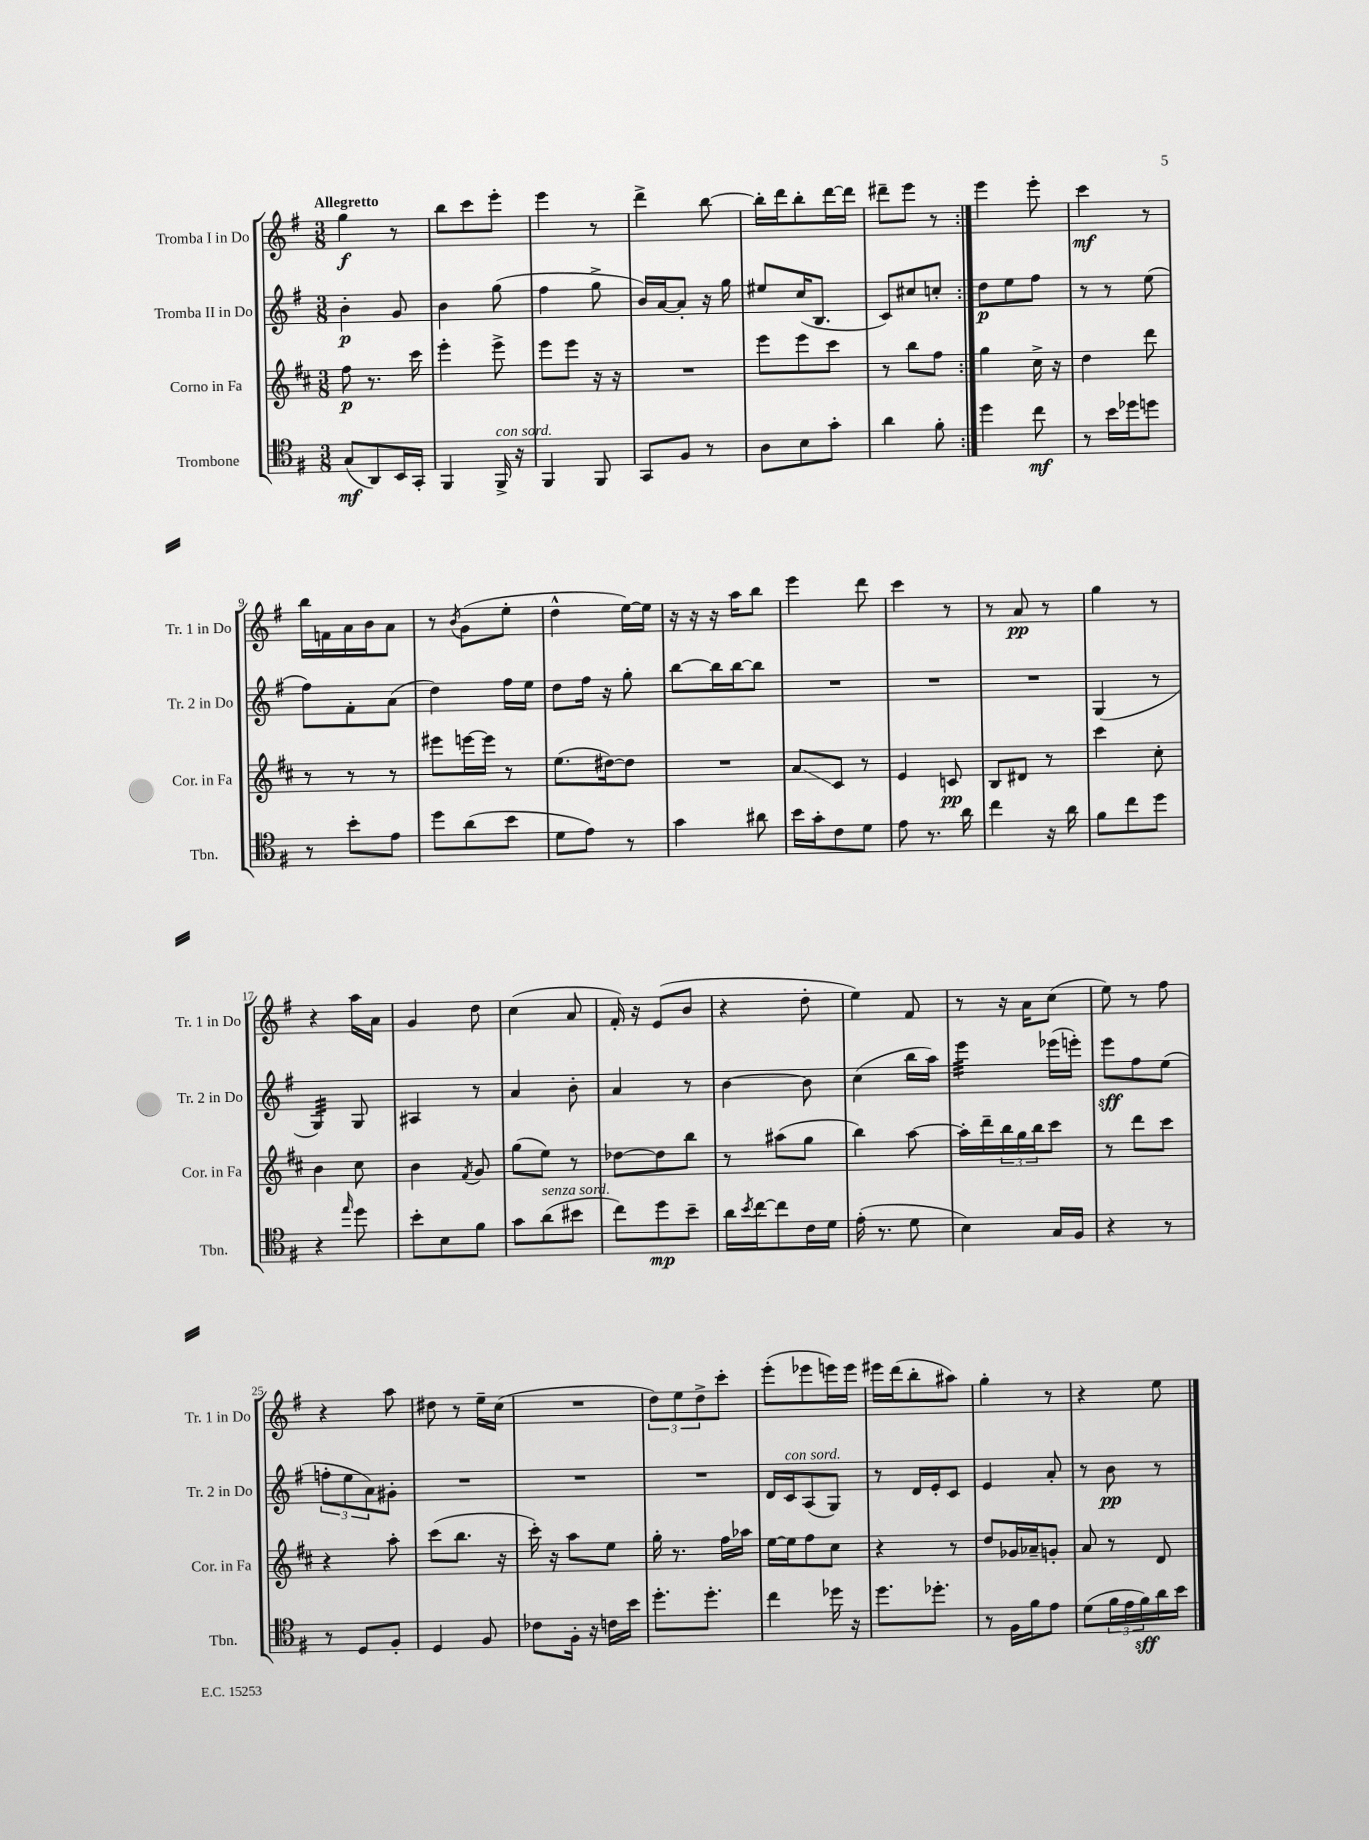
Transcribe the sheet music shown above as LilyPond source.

<<
\new StaffGroup <<
\new Staff = "s0" \with { instrumentName = "Tromba I in Do" shortInstrumentName = "Tr. 1 in Do" } {
    \clef treble \key g \major \numericTimeSignature \time 3/8 \tempo "Allegretto"
    \repeat volta 2 { g''4\f r8 |
    b''8 c'''8 e'''8-. |
    e'''4 r8 |
    d'''4-> b''8~ |
    b''16-. d'''16 b''8-. d'''16~ d'''16 |
    dis'''8-- e'''8 r8 | }
    e'''4 e'''8-. |
    c'''4\mf r8 |
    b''16 f'16 a'16 b'16 a'8 |
    r8 \acciaccatura { b'8 } g'8( e''8-. |
    d''4-^ e''16~) e''16 |
    r16 r16 r16 a''16 b''8 |
    e'''4 d'''8 |
    c'''4 r8 |
    r8 a'8\pp r8 |
    g''4 r8 |
    r4 a''16 a'16 |
    g'4 d''8 |
    c''4( a'8 |
    fis'16-.) r16 e'8( b'8 |
    r4 d''8-. |
    e''4) fis'8 |
    r8 r16 a'16 c''8( |
    e''8) r8 fis''8 |
    r4 a''8 |
    dis''8 r8 e''16-- c''16( |
    R4. |
    \tuplet 3/2 { d''8) e''8 d''8-> } c'''8-. |
    e'''8-.( ees'''8 e'''16) e'''16 |
    eis'''16 d'''16( b''8-. ais''8) |
    g''4-. r8 |
    r4 e''8 \bar "|." |
}
\new Staff = "s1" \with { instrumentName = "Tromba II in Do" shortInstrumentName = "Tr. 2 in Do" } {
    \clef treble \key g \major \numericTimeSignature \time 3/8
    \repeat volta 2 { b'4-.\p g'8 |
    b'4 g''8( |
    fis''4 g''8-> |
    b'16) a'16~ a'8-. r16 g''16 |
    eis''8 c''16( b8. |
    c'8) cis''8 c''8-. | }
    d''8\p e''8 fis''8 |
    r8 r8 e''8( |
    fis''8) fis'8-. a'8( |
    d''4) fis''16 e''16 |
    d''8 fis''16 r16 g''8-. |
    b''8~ b''16 b''16~ b''8 |
    R4. |
    R4. |
    R4. |
    g4( r8 |
    g4:32) g8 |
    ais4 r8 |
    a'4 b'8-. |
    a'4 r8 |
    b'4~ b'8 |
    c''4( b''16 a''16) |
    e'''4:32 ees'''16( e'''16-.) |
    e'''8\sff fis''8 e''8( |
    \tuplet 3/2 { f''8-. e''8 a'8) } gis'8-. |
    R4. |
    R4. |
    R4. |
    d'16 c'16^\markup { \italic "con sord." } a8( g8) |
    r8 d'16 e'16-. c'8 |
    e'4 a'8-. |
    r8 b'8\pp r8 \bar "|." |
}
\new Staff = "s2" \with { instrumentName = "Corno in Fa" shortInstrumentName = "Cor. in Fa" } {
    \clef treble \key d \major \numericTimeSignature \time 3/8
    \repeat volta 2 { fis''8\p r8. cis'''16 |
    e'''4-. e'''8-> |
    e'''8 e'''8 r16 r16 |
    R4. |
    e'''8 e'''8 cis'''8 |
    r8 b''8 fis''8 | }
    g''4 cis''16-> r16 |
    d''4 d'''8 |
    r8 r8 r8 |
    eis'''8 e'''16~ e'''16 r8 |
    e''8.( dis''16~) dis''8 |
    R4. |
    a'8\glissando cis'8 r8 |
    e'4 c'8\pp |
    b8 dis'8 r8 |
    cis'''4 cis''8-. |
    b'4 cis''8 |
    b'4 \acciaccatura { fis'8 } g'8 |
    g''8( e''8) r8 |
    des''8~ des''8 b''8 |
    r8 ais''8( g''8 |
    b''4) a''8~ |
    a''16-. d'''16-- \tuplet 3/2 { b''16 g''16 b''16 } cis'''8 |
    r8 d'''8 cis'''8 |
    r4 a''8-. |
    cis'''8( b''8. r16 |
    cis'''16-.) r16 a''8 e''8 |
    g''16-. r8. fis''16 aes''16 |
    e''16~ e''16 fis''8 cis''8 |
    r4 r8 |
    d''8 ges'16 aes'16-- g'8-. |
    a'8 r8 d'8 \bar "|." |
}
\new Staff = "s3" \with { instrumentName = "Trombone" shortInstrumentName = "Tbn." } {
    \clef tenor \key g \major \numericTimeSignature \time 3/8
    \repeat volta 2 { g8\mf( a,8) b,16 g,16-. |
    fis,4 fis,16->^\markup { \italic "con sord." } r16 |
    fis,4 fis,8 |
    g,8 fis8 r8 |
    a8 b8 g'8-. |
    a'4 fis'8-. | }
    d''4 c''8\mf |
    r8 b'16 des''16 d''8 |
    r8 b'8-. e'8 |
    d''8 a'8( b'8 |
    d'8 e'8) r8 |
    g'4 ais'8 |
    b'16 g'16-. c'8 d'8 |
    e'8 r8. a'16 |
    c''4 r16 a'16 |
    fis'8 c''8 d''8 |
    r4 \grace { e''16 } d''8 |
    b'8-. b8 fis'8 |
    g'8 a'8^\markup { \italic "senza sord." }( bis'8 |
    c''8) d''8\mp b'8-- |
    a'16 \acciaccatura { b'8 } c''16~ c''8 c'16 d'16 |
    e'16-.( r8. d'8 |
    b4) g16 fis16 |
    r4 r8 |
    r8 d8 fis8-. |
    d4 fis8 |
    ces'8 fis16-. r16 c'16 b'16 |
    d''8.-. d''8.-. |
    c''4 des''16 r16 |
    d''8. des''8.-. |
    r8 fis16 fis'16 e'8 |
    d'8( \tuplet 3/2 { fis'16 e'16 fis'16\sff) } a'16 b'16 \bar "|." |
}
>>
>>
